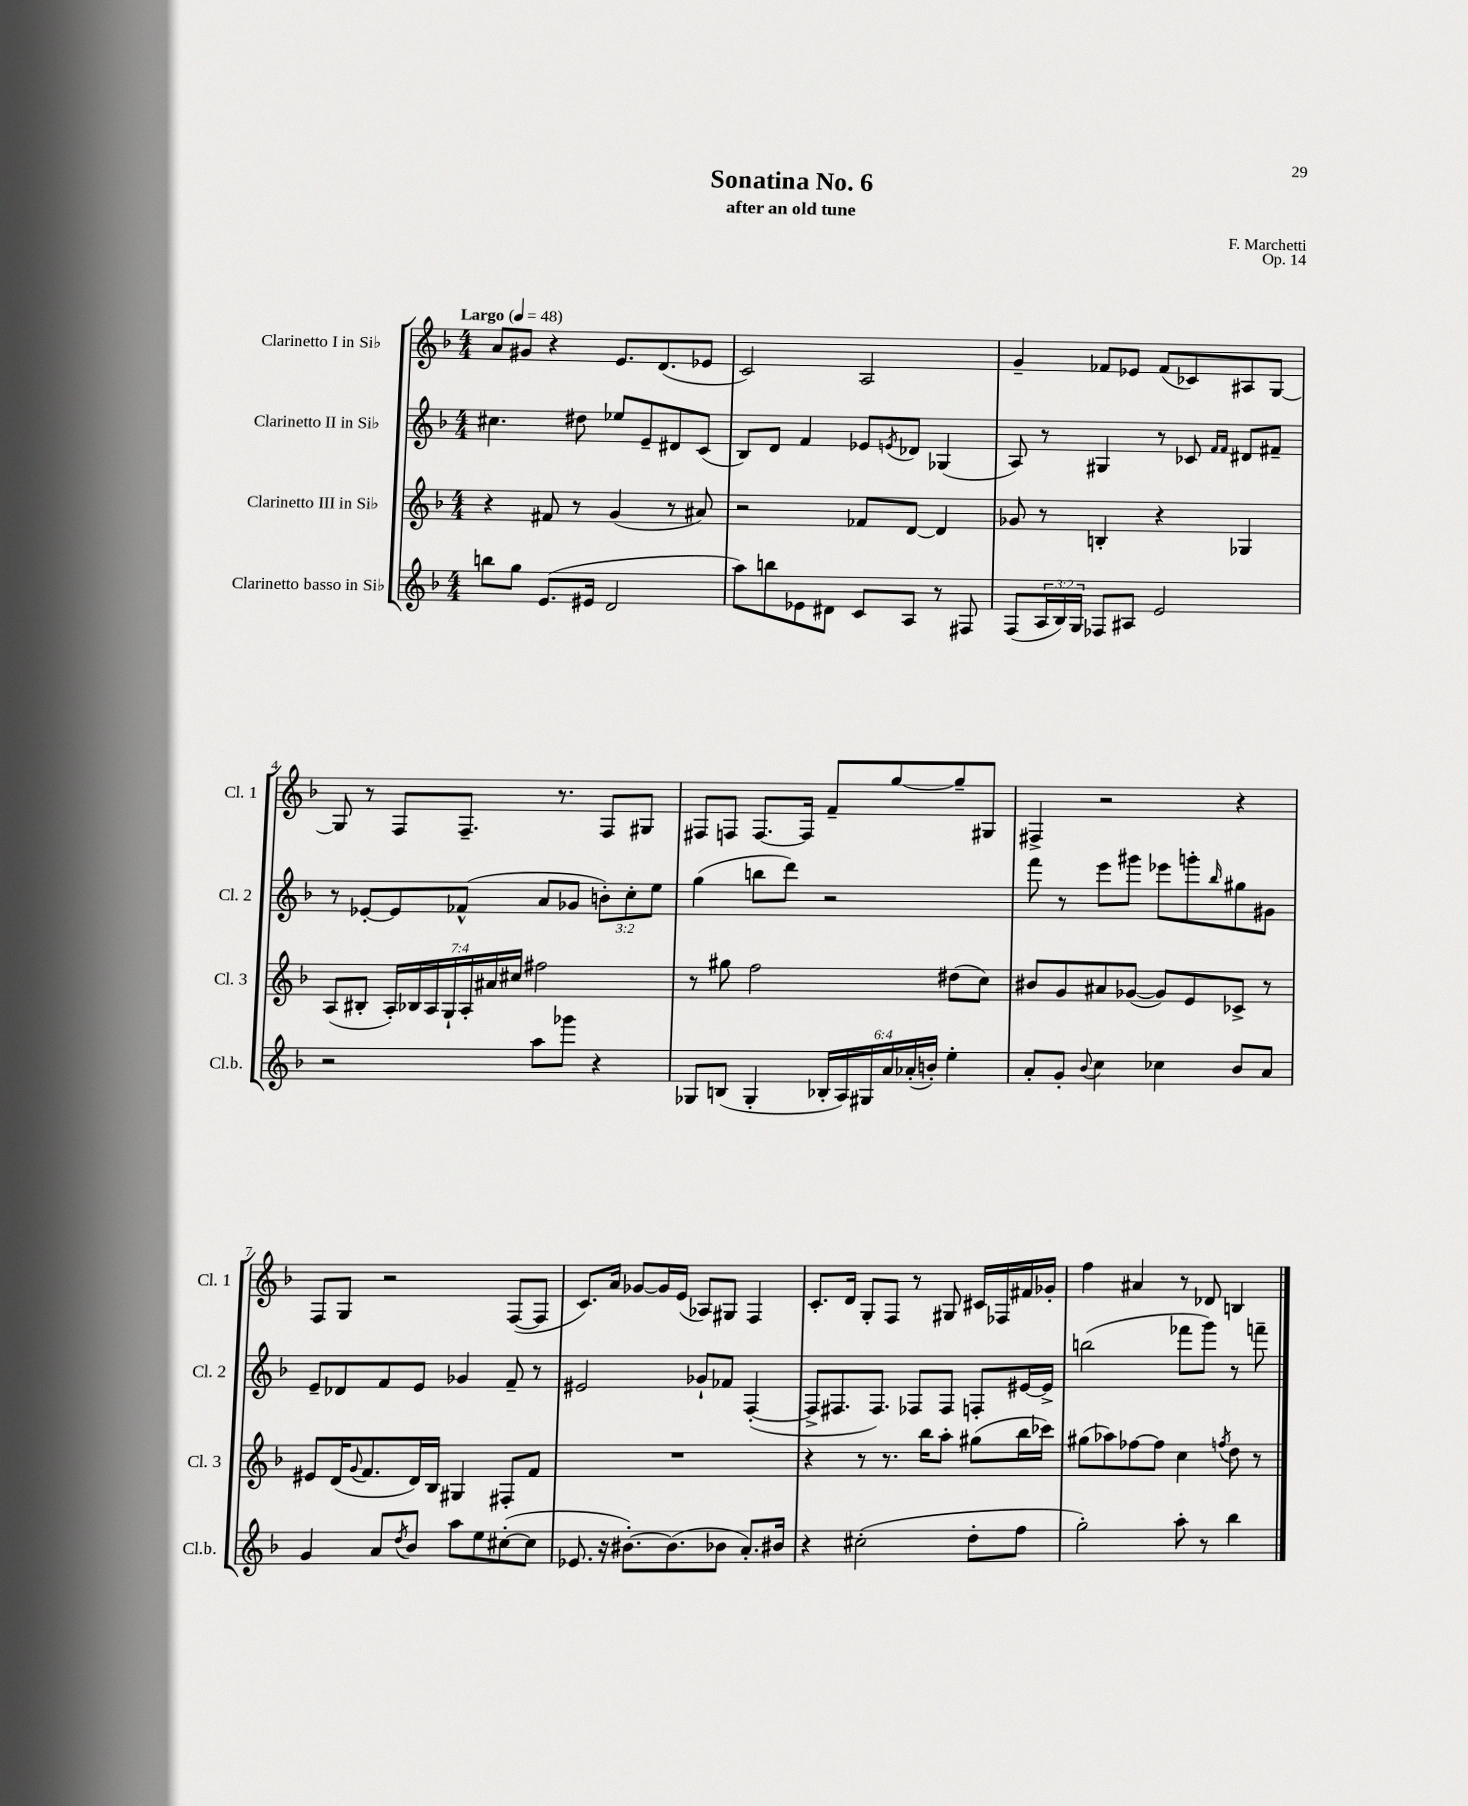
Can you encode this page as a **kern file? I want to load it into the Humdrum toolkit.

**kern	**kern	**kern	**kern
*part4	*part3	*part2	*part1
*staff4	*staff3	*staff2	*staff1
*I"Clarinetto basso in Si♭	*I"Clarinetto III in Si♭	*I"Clarinetto II in Si♭	*I"Clarinetto I in Si♭
*I'Cl.b.	*I'Cl. 3	*I'Cl. 2	*I'Cl. 1
*clefG2	*clefG2	*clefG2	*clefG2
*k[b-]	*k[b-]	*k[b-]	*k[b-]
*M4/4	*M4/4	*M4/4	*M4/4
*MM48	*MM48	*MM48	*MM48
=1	=1	=1	=1
!	!	!	!LO:TX:a:B:t=Largo
8bbn\L	4r	4.cc#X\	8a/L
8gg\J	.	.	8g#X/J
(8.e/L	8f#X/	.	4r
.	8r	8dd#X\	.
16e#X/Jk	.	.	.
2d/	(4g/	8ee-X/L	8.e/L
.	.	8e~/	.
.	.	.	(8.d/
.	8r	8d#X/	.
.	8a#X/)	(8c/J	8e-X/J
=2	=2	=2	=2
8aa\L)	2r	8B-/L)	2c/)
8bbn\	.	8d/J	.
8e-X\	.	4f/	.
8d#X\J	.	.	.
8c/L	8f-X/L	8e-X/L	2A/
.	.	8qen/	.
8A/J	[8d/J	8d-X/J	.
8r	4d/]	(4G-X/	.
8F#X/	.	.	.
=3	=3	=3	=3
(8F/L	8g-X/	8A/)	4g~/
24A/L	8r	8r	.
24B-/)	.	.	.
24G/JJ	.	.	.
8F-X/L	4Bn'/	4G#X/	8f-X/L
8A#X/J	.	.	8e-X/J
2e/	4r	8r	(8f-/L
.	.	8c-X/	8c-X/)
.	.	16qqf/LL	.
.	.	16qqf/JJ	.
.	4G-X/	8d#X/L	8A#X/
.	.	8f#X~/J	[8G/J
!!LO:LB:g=z
=4	=4	=4	=4
2r	(8A/L	8r	8G/]
.	8B#X'/J	[8e-X'/L	8r
.	28A'/LL)	8e-/]	8F/L
.	28B-X/	.	.
.	28A/	.	.
.	28G`/	.	.
.	.	(8f-X^^/J	8.F~/J
.	28A'/	.	.
.	28a#X/	.	.
.	28cc#X/JJ	.	.
8aa\L	2ff#X\	8a/L	.
.	.	.	8.r
8ggg-X\J	.	8g-X/J	.
4r	.	12bn'\L)	8F/L
.	.	12cc'\	.
.	.	.	8G#X/J
.	.	12ee\J	.
=5	=5	=5	=5
8G-X/L	8r	(4gg\	8F#X/L
(8Bn/J	8gg#X\	.	8Fn/J
4G-'/	2ff\	8bbn\L	[8.F/L
.	.	8ddd\J)	.
.	.	.	16F/Jk]
24B-X'/LL	.	2r	8f~/L
24A/)	.	.	.
24G#X/	.	.	.
24a/	.	.	[8gg/
(24a-X'/	.	.	.
24bn'/JJ)	.	.	.
4ee'\	(8dd#X\L	.	8gg~/]
.	8cc\J)	.	8G#X/J
=6	=6	=6	=6
8a'/L	8b#X/L	8fff\	4F#X^/
8g'/J	8g/	8r	.
8qqb-/	.	.	.
4cc\	8a#X/	8eee\L	2r
.	([8g-X/J	8ggg#X\J	.
4cc-X\	8g-/L])	8eee-X\L	.
.	8e/	8gggn'\	.
.	.	16qqbb-/	.
8b-/L	8c-X^/J	8gg#X\	4r
8a/J	8r	8g#X\J	.
!!LO:LB:g=z
=7	=7	=7	=7
4g/	8e#X/L	8e~/L	8F/L
.	(16d/K	8d-X/	8G/J
.	8qqg/	.	.
.	8.f/	.	.
8a/L	.	8f/	2r
8qdd/	.	.	.
8b-/J	16d/L)	8e/J	.
.	16B-/JJ	.	.
8aa\L	4G#X/	4g-X/	.
8ee\	.	.	.
([8cc#X'\	8F#X'/L	8f~/	([8F/L
8cc#\J]	8f/J	8r	8F/J]
=8	=8	=8	=8
8.e-X/	1r	2e#X/	8.c/L)
16r	.	.	16a/Jk
[8.b#X'\L)	.	.	[8g-X/L
.	.	.	16g-/L]
(8.b#\]	.	.	(16e/JJ
.	.	8g-X`/L	8A-X/L)
8b-X\J	.	8f-X/J	8G#X/J
8.a'/L)	.	([4F'/	4F/
16b#X/Jk	.	.	.
=9	=9	=9	=9
4r	4r	8F^/L]	8.c'/L
.	.	8.F#X/	.
.	.	.	16d/Jk
(2cc#X'\	8r	.	8G'/L
.	.	8.F#/J)	.
.	8.r	.	8F/J
.	.	8F-X/L	8r
.	16bb-\KL	.	.
.	8aa'\J	8F-/J	8G#X/
8dd'\L	(8gg#X\L	8Fn'/L	16c#X/LL
.	.	.	16F-X/
8ff\J	16bb-\L	[16e#X/L	16f#X/
.	16ccc-X\JJ)	16e#^/JJ]	16g-X'/JJ
=10	=10	=10	=10
2gg'\)	(8gg#X\L	(2bbn\	4ff\
.	8aa-X\)	.	.
.	[8ff-X\	.	4a#X/
.	8ff-\J]	.	.
8aa'\	4cc\	8fff-X\L	8r
8r	.	8ggg\J)	8d-X/
.	8qffn/	.	.
4bb-\	8dd\	8r	4Bn/
.	8r	8fffn~\	.
==	==	==	==
*-	*-	*-	*-
